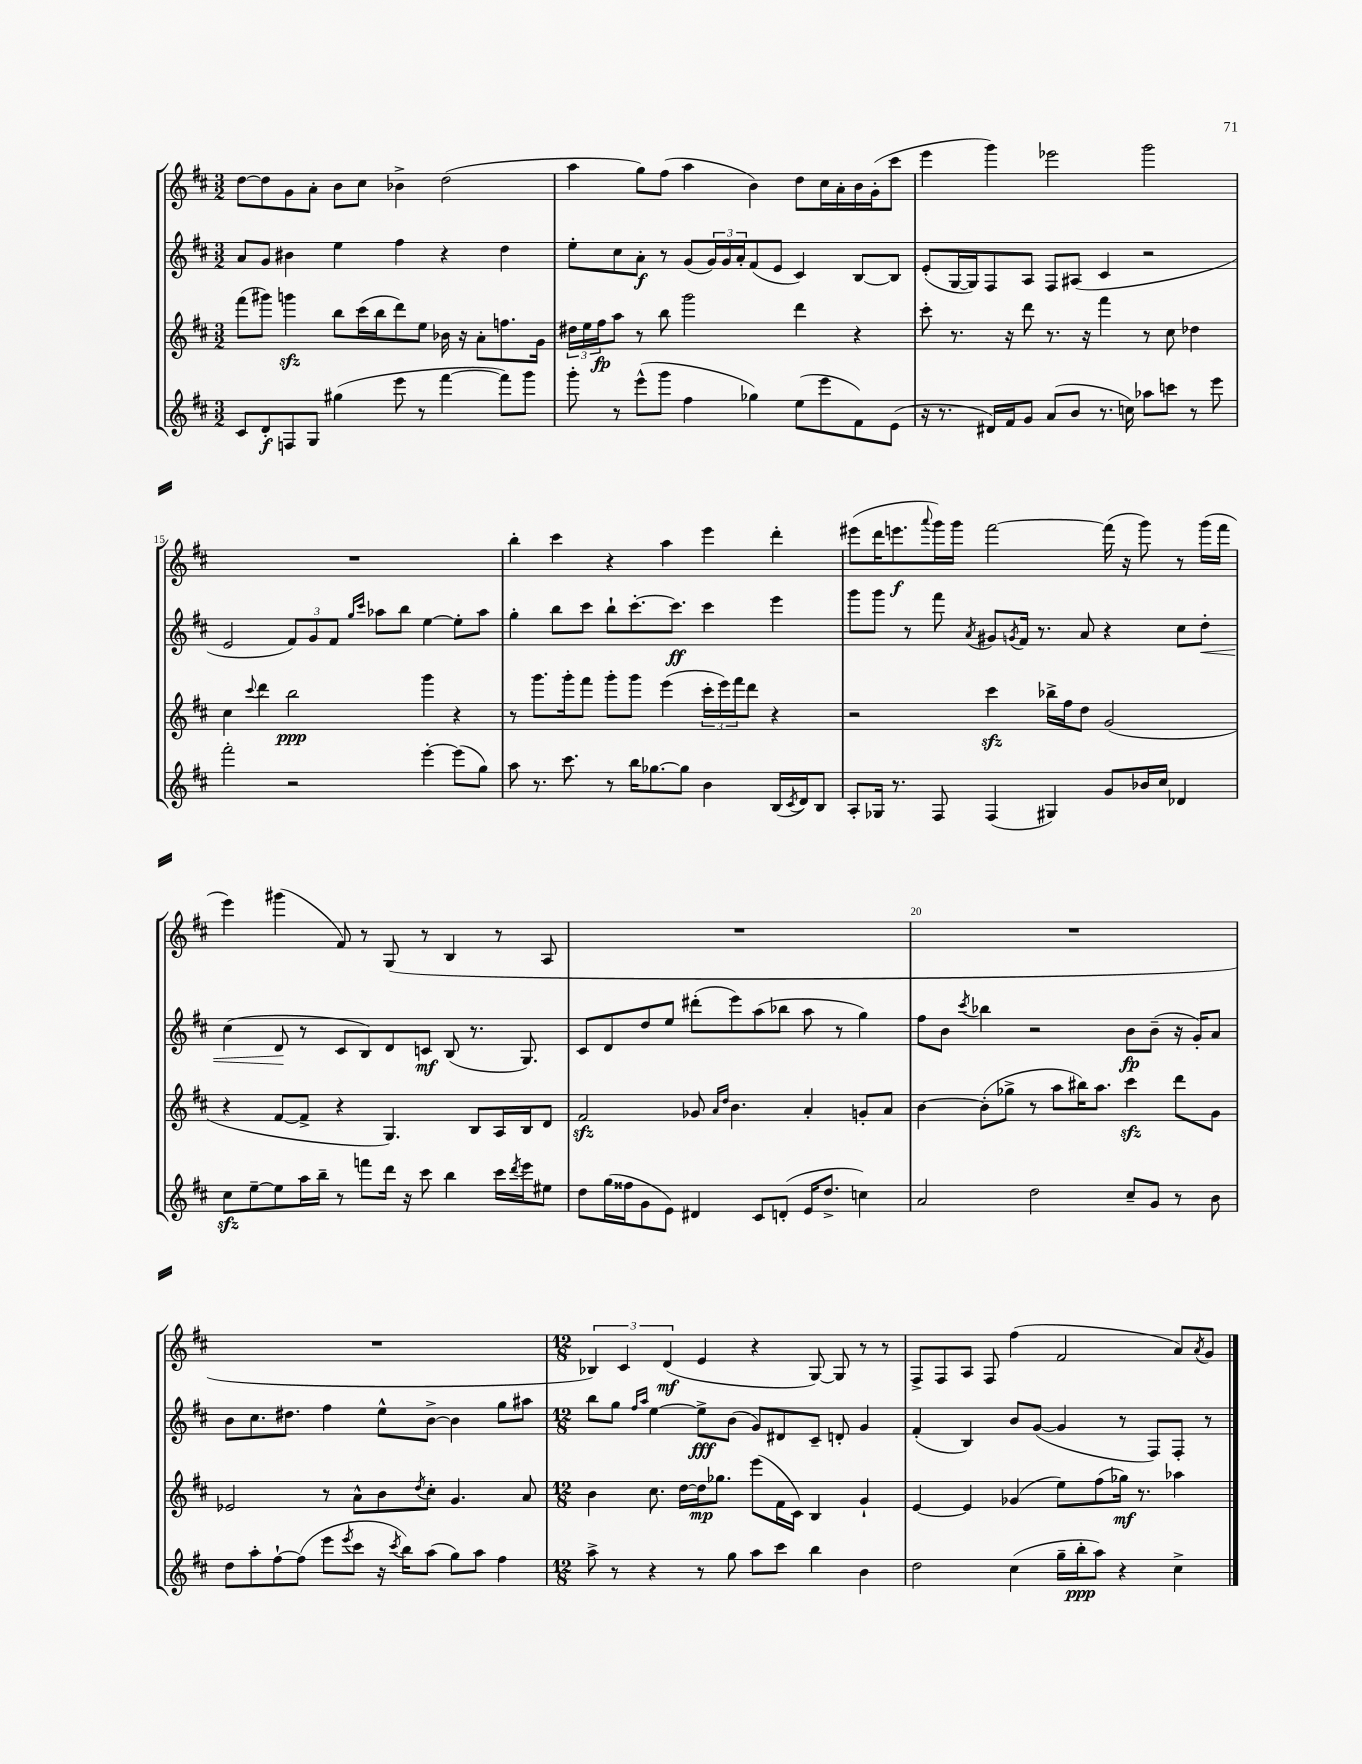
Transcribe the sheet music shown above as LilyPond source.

<<
\new StaffGroup <<
\new Staff = "s0" {
    \clef treble \key d \major \numericTimeSignature \time 3/2
    d''8~ d''8 g'8 a'8-. b'8 cis''8 bes'4-> d''2( |
    a''4 g''8) fis''8( a''4 b'4) d''8 cis''16 a'16-. b'16 g'16-.( cis'''8 |
    e'''4 g'''4) ees'''2 g'''2 |
    R1. |
    b''4-. cis'''4 r4 a''4 e'''4 d'''4-. |
    eis'''8( d'''16 e'''8.\f \appoggiatura { a'''8 } g'''16) g'''16 fis'''2~ fis'''16( r16 g'''8) r8 g'''16( fis'''16 |
    e'''4) gis'''4( fis'8) r8 g8( r8 b4 r8 a8 |
    R1. |
    R1. |
    R1. |
    \numericTimeSignature \time 12/8 \tuplet 3/2 { bes4) cis'4 d'4\mf( } e'4 r4 g8~) g8 r8 r8 |
    fis8-> fis8 a8 fis8 fis''4( fis'2 a'8) \acciaccatura { a'8 } g'8 \bar "|." |
}
\new Staff = "s1" {
    \clef treble \key d \major \numericTimeSignature \time 3/2
    a'8 g'8 bis'4 e''4 fis''4 r4 d''4 |
    e''8-. cis''8 a'8-.\f r8 g'8( \tuplet 3/2 { g'16) g'16 a'16-. } fis'8( e'8 cis'4) b8~ b8 |
    e'8-.( g16~ g16) fis8 a8 fis8 ais8( cis'4 r2 |
    e'2 \tuplet 3/2 { fis'8) g'8 fis'8 } \grace { g''16 cis'''16 } aes''8 b''8 e''4~ e''8-. aes''8 |
    g''4-. b''8 cis'''8 b''8-! cis'''8.~-. cis'''8.\ff cis'''4 e'''4 |
    g'''8 g'''8 r8 fis'''8 \acciaccatura { a'8 } gis'8 \acciaccatura { g'8 } fis'16 r8. a'8 r4 cis''8 d''8-.\< |
    cis''4( d'8\! r8 cis'8 b8) d'8 c'8\mf b8( r8. g8.) |
    cis'8 d'8 d''8 e''8 dis'''8-.( e'''8) a''8( bes''8 a''8 r8 g''4) |
    fis''8 b'8 \acciaccatura { cis'''8 } bes''4 r2 b'8\fp b'8--( r16 g'16-.) a'8 |
    b'8 cis''8. dis''8. fis''4 e''8-^ b'8~-> b'4 g''8 ais''8 |
    \numericTimeSignature \time 12/8 b''8 g''8 \grace { fis''16 a''16 } e''4~ e''8->\fff b'8( g'8) dis'8 cis'8-- d'8-. g'4 |
    fis'4-.( b4) b'8 g'8~( g'4 r8 fis8) fis8-. r8 \bar "|." |
}
\new Staff = "s2" {
    \clef treble \key d \major \numericTimeSignature \time 3/2
    fis'''8( gis'''8) g'''4\sfz b''8 cis'''16( b''16 d'''8) e''8 bes'16 r16 a'8-. f''8. g'16 |
    \tuplet 3/2 { dis''16 e''16 fis''16\fp } a''8 r8 b''8 g'''2 d'''4 r4 |
    cis'''8-. r8. r16 d'''8 r8. r16 fis'''4 r8 cis''8 des''4 |
    cis''4 \appoggiatura { cis'''8 } d'''4 b''2\ppp g'''4 r4 |
    r8 g'''8. g'''16-. fis'''8 g'''8-. g'''8 e'''4( \tuplet 3/2 { cis'''16-. e'''16) fis'''16 } d'''8 r4 |
    r2 cis'''4\sfz bes''16-> fis''16 d''8 g'2( |
    r4 fis'8~ fis'8-> r4 g4.) b8 a16 b16 d'8 |
    fis'2\sfz ges'8 \grace { a'16 d''16 } b'4. a'4-. g'8-. a'8 |
    b'4~ b'8-.( ges''8-> r8 a''8 bis''16) a''8. cis'''4\sfz d'''8 g'8 |
    ees'2 r8 a'8-^ b'8 \acciaccatura { d''8 } cis''8-. g'4. a'8 |
    \numericTimeSignature \time 12/8 b'4 cis''8. d''16~ d''16\mp ges''8. e'''8( fis'16 cis'16) b4 g'4-! |
    e'4~ e'4 ges'4( e''8) fis''8( ges''16\mf) r8. aes''4 \bar "|." |
}
\new Staff = "s3" {
    \clef treble \key d \major \numericTimeSignature \time 3/2
    cis'8 d'8-.\f f8 g8 gis''4( e'''8 r8 fis'''4~ fis'''8) g'''8 |
    g'''8-. r8 e'''8-^( g'''8 fis''4 ges''4) e''8( e'''8 fis'8) e'8( |
    r16 r8. dis'16) fis'16 g'8 a'8( b'8 r8. c''16) aes''8 c'''8 r8 e'''8 |
    fis'''2-. r2 e'''4~-. e'''8( g''8) |
    a''8 r8. cis'''8. r8 b''16 ges''8.~ ges''8 b'4 b16( \acciaccatura { cis'8 } d'16) b8 |
    a8-. ges16 r8. fis8 fis4( gis4) g'8 bes'16 cis''16 des'4 |
    cis''8\sfz e''8~-- e''8 a''16 b''16-- r8 f'''8 d'''16 r16 cis'''8 b''4 cis'''16 \acciaccatura { d'''8 } e'''16 eis''8 |
    d''8 g''16( fisis''16 g'8 e'8) dis'4 cis'8 d'8-.( e'16 d''8.-> c''4) |
    a'2 d''2 cis''8-- g'8 r8 b'8 |
    d''8 a''8-. fis''8~-! fis''8( e'''8 \acciaccatura { e'''8 } cis'''8 r16 \acciaccatura { cis'''8 } b''16) a''8( g''8) a''8 fis''4 |
    \numericTimeSignature \time 12/8 a''8-> r8 r4 r8 g''8 a''8 cis'''8 b''4 b'4 |
    d''2 cis''4( g''16-- b''16-.\ppp a''8) r4 cis''4-> \bar "|." |
}
>>
>>
\layout { \context { \Score currentBarNumber = #12 \override BarNumber.break-visibility = ##(#f #t #t) barNumberVisibility = #(every-nth-bar-number-visible 5) } }
